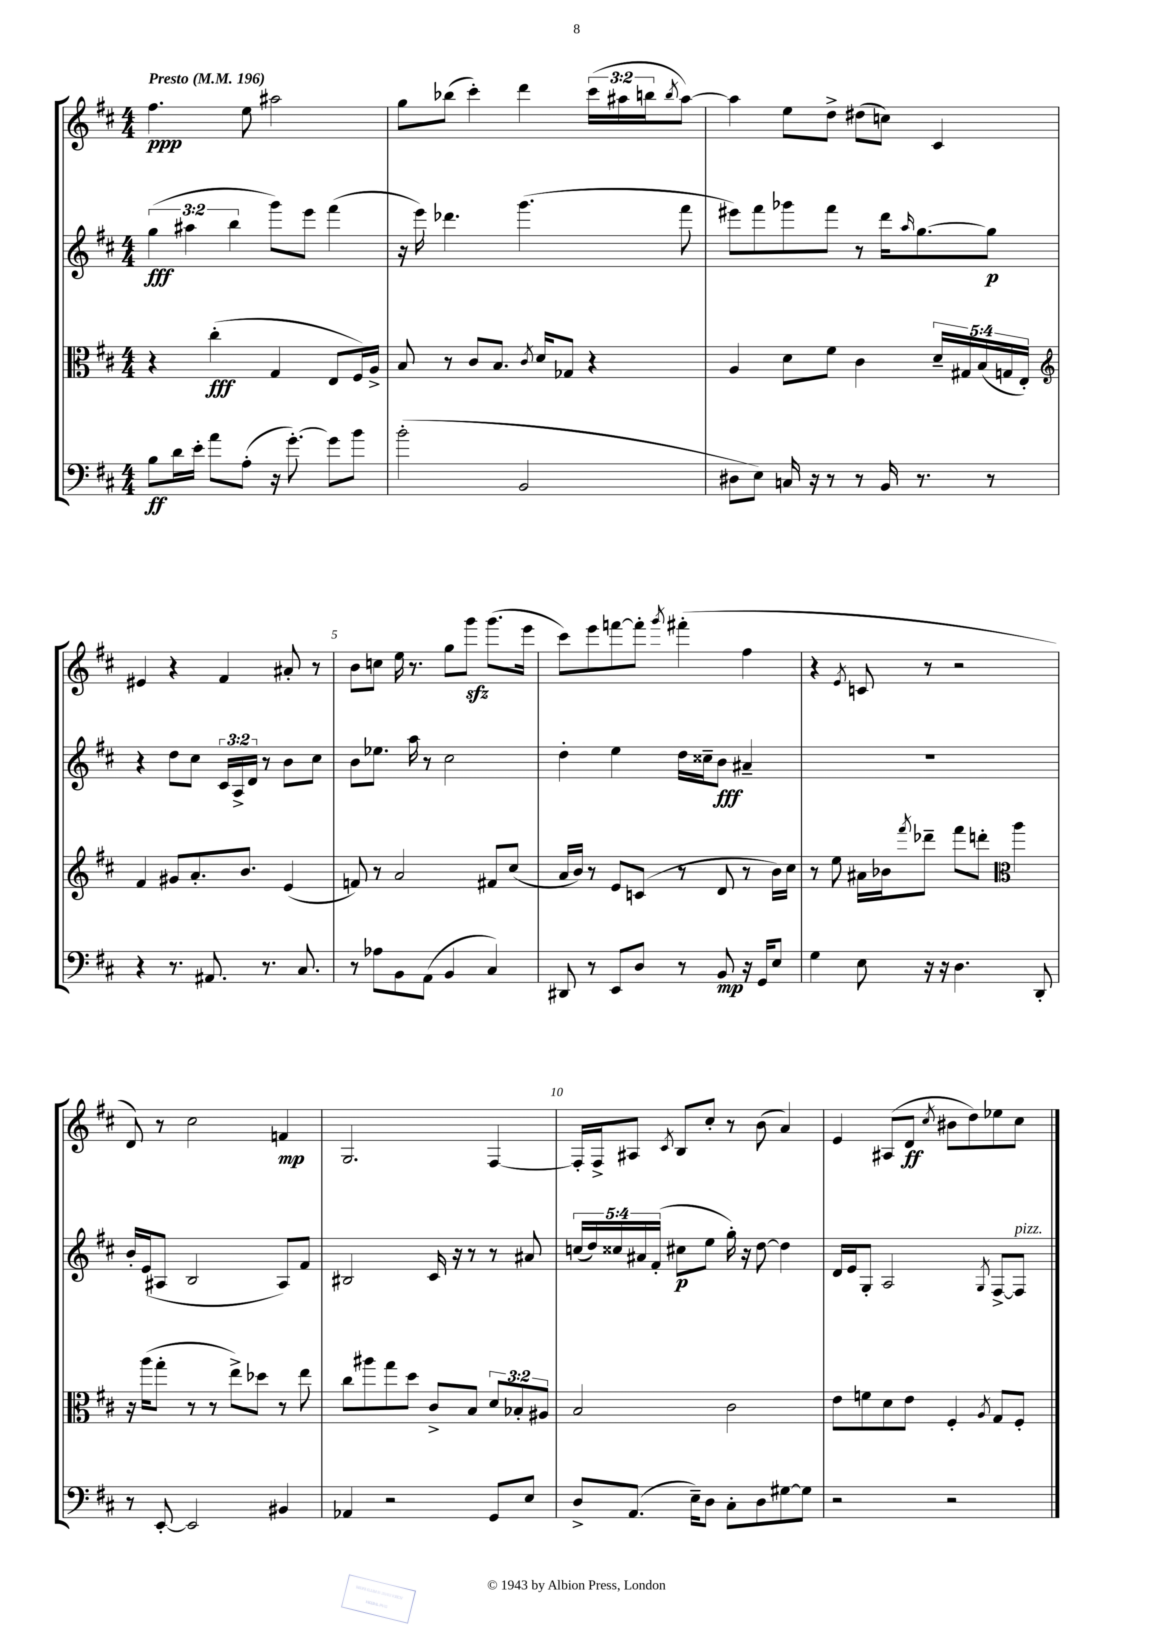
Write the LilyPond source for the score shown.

<<
\new StaffGroup <<
\new Staff = "s0" {
    \clef treble \key d \major \numericTimeSignature \time 4/4 \override Staff.TupletNumber.text = #tuplet-number::calc-fraction-text \tempo "Presto" 4 = 196
    fis''4.\ppp e''8 ais''2 |
    g''8 bes''8( cis'''4-.) d'''4 \tuplet 3/2 { cis'''16( ais''16 b''16 } \acciaccatura { b''8 } ais''8~) |
    ais''4 e''8 d''8-> dis''8( c''8) cis'4 |
    eis'4 r4 fis'4 ais'8-. r8 |
    b'8 c''8 e''16 r8. g''8 g'''8\sfz g'''8.( e'''16 |
    cis'''8) e'''8 f'''8~ f'''8-. \acciaccatura { g'''8 } fis'''4-.( fis''4 |
    r4 \acciaccatura { e'8 } c'8 r8 r2 |
    d'8) r8 cis''2 f'4\mp |
    g2. fis4~ |
    fis16-. fis16-> ais8 \acciaccatura { cis'8 } b8 cis''8-. r8 b'8( a'4) |
    e'4 ais8( d'8\ff \acciaccatura { cis''8 } bis'8 d''8) ees''8 cis''8 \bar "|." |
}
\new Staff = "s1" {
    \clef treble \key d \major \numericTimeSignature \time 4/4 \override Staff.TupletNumber.text = #tuplet-number::calc-fraction-text
    \tuplet 3/2 { g''4\fff( ais''4 b''4 } g'''8) e'''8 fis'''4( |
    r16 e'''16) des'''4. g'''4.( fis'''8 |
    eis'''8) fis'''8 ges'''8 fis'''8 r8 d'''16 \grace { a''16 } g''8.~ g''8\p |
    r4 d''8 cis''8 \tuplet 3/2 { cis'16 a16-> d'16 } r8 b'8 cis''8 |
    b'8 ees''8. a''16 r8 cis''2 |
    d''4-. e''4 d''16 cisis''16-- b'8\fff ais'4-- |
    R1 |
    b'16-. e'16( ais8 b2 ais8) fis'8 |
    bis2 cis'16 r16 r8 r8 ais'8 |
    \tuplet 5/4 { c''16( d''16) cisis''16 ais'16 fis'16-.( } cis''8\p e''8 g''16-.) r16 d''8~ d''4 |
    d'16 e'16 g8-. a2 \acciaccatura { g8 } fis8~-> fis8^\markup { \italic "pizz." } \bar "|." |
}
\new Staff = "s2" {
    \clef alto \key d \major \numericTimeSignature \time 4/4 \override Staff.TupletNumber.text = #tuplet-number::calc-fraction-text
    r4 cis''4-.\fff( g4 e8 fis16) a16-> |
    b8 r8 cis'8 b8. \acciaccatura { cis'8 } d'16 ges8 r4 |
    a4 d'8 fis'8 cis'4 \tuplet 5/4 { d'16-- gis16 b16( g16 e16-.) } |
    \clef treble fis'4 gis'8 a'8.-. b'8. e'4( |
    f'8) r8 a'2 fis'8 cis''8( |
    a'16 b'16) r8 e'8 c'8( r8 d'8 r8 b'16) cis''16 |
    r8 e''8 ais'16 bes'16 \acciaccatura { fis'''8 } des'''8-- fis'''8 d'''8-. \clef alto a''4 |
    r16 a''16( g''8-. r8 r8 e''8->) des''8 r8 e''8 |
    cis''8 ais''8 g''8 d''8 cis'8-> b8 \tuplet 3/2 { d'8 bes8-. ais8 } |
    b2 cis'2 |
    e'8 f'8 d'8 e'8 fis4-. \acciaccatura { a8 } g8 fis8-. \bar "|." |
}
\new Staff = "s3" {
    \clef bass \key d \major \numericTimeSignature \time 4/4
    b8\ff d'16 e'16-. a'8 a8-.( r16 g'8.~-.) g'8 b'8 |
    b'2-.( b,2 |
    dis8 e8) c16 r16 r8 r8 b,16 r8. r8 |
    r4 r8. ais,8. r8. cis8. |
    r8 aes8 b,8 a,8( b,4 cis4) |
    dis,8 r8 e,8 d8 r8 b,8\mp r16 g,16 e8 |
    g4 e8 r16 r16 d4. d,8-. |
    r8 e,8~-. e,2 bis,4 |
    aes,4 r2 g,8 e8 |
    d8-> a,8.( e16--) d8 cis8-. d8 gis8~ gis8 |
    r2 r2 \bar "|." |
}
>>
>>
\layout { \context { \Score \override BarNumber.break-visibility = ##(#f #t #t) barNumberVisibility = #(every-nth-bar-number-visible 5) } }
